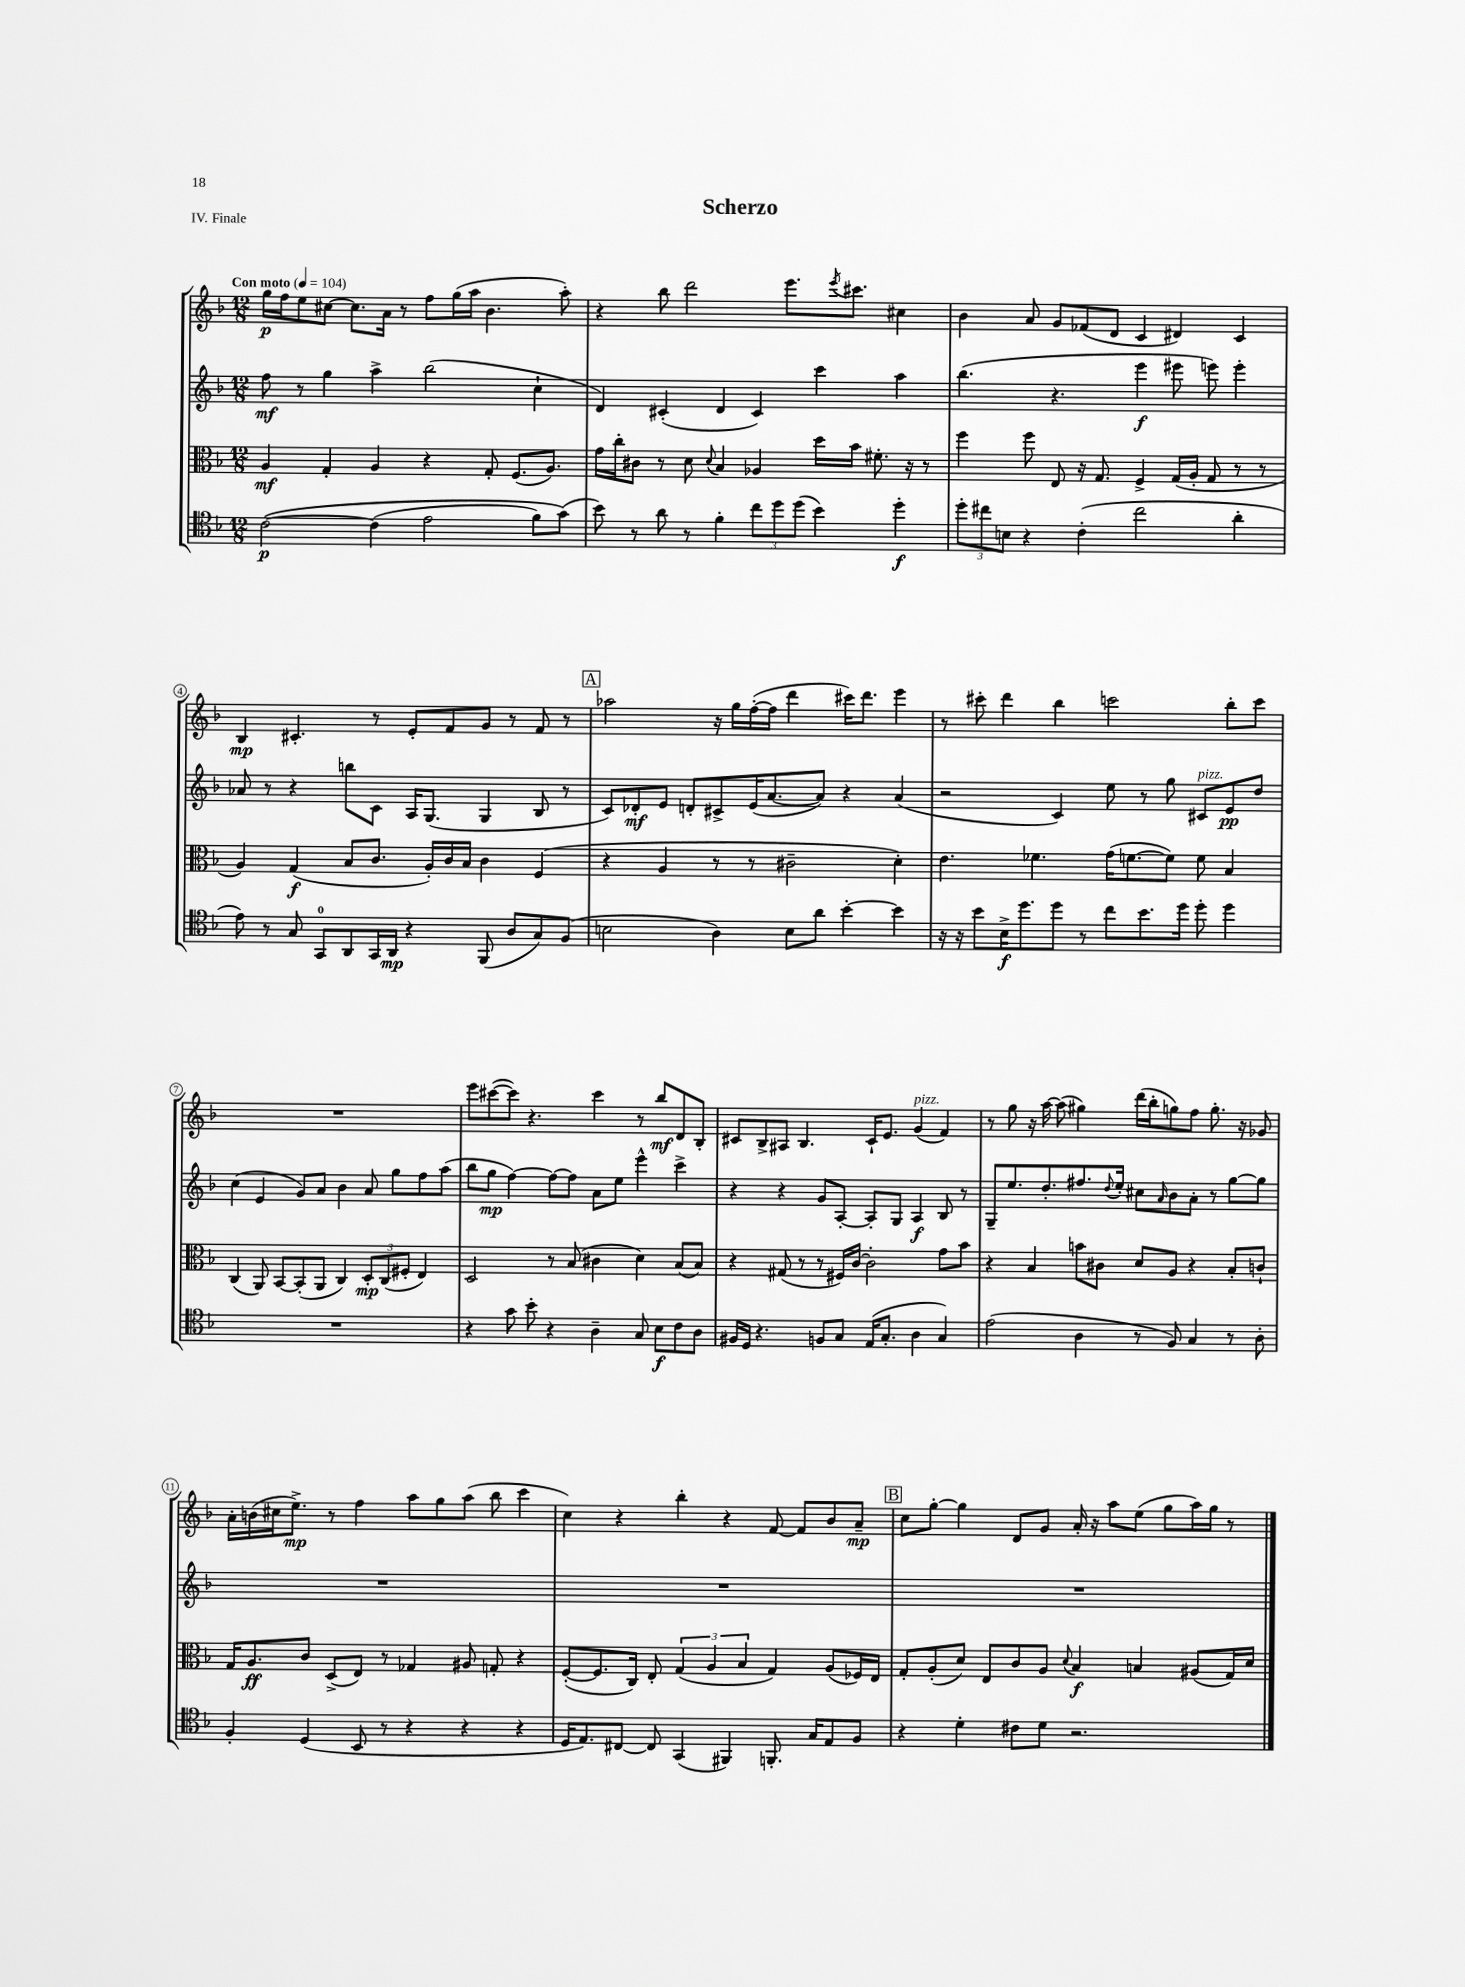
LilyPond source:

\header { title = "Scherzo" piece = "IV. Finale" }
<<
\new StaffGroup <<
\new Staff = "s0" {
    \clef treble \key f \major \numericTimeSignature \time 12/8 \tempo "Con moto" 4 = 104
    g''16\p f''16 e''8 cis''8~ cis''8. a'16 r8 f''8 g''16( a''16 bes'4. a''8-.) |
    r4 bes''8 d'''2 e'''8. \acciaccatura { e'''8 } cis'''8. cis''4 |
    bes'4 a'8 g'8 fes'8( d'8 c'4 dis'4) c'4 |
    bes4\mp cis'4.-. r8 e'8-. f'8 g'8 r8 f'8 r8 |
    \mark \markup { \box "A" } aes''2 r16 g''16 f''16~-.( f''16 d'''4 cis'''16) d'''8. e'''4 |
    r8 cis'''8-. d'''4 bes''4 c'''2 bes''8-. c'''8 |
    R1. |
    e'''8 cis'''8~( cis'''8) r4. cis'''4 r8 bes''8\mf d'8 bes8-. |
    cis'8 bes8-> ais8 bes4. cis'16-! e'8. g'4^\markup { \italic "pizz." }( f'4) |
    r8 g''8 r16 a''16~ a''8( gis''4) d'''16( bes''16-. g''8) f''8 g''8.-. r16 ges'8 |
    a'16-. b'16( cis''16 e''8.->\mp) r8 f''4 a''8 g''8 a''8( bes''8 c'''4 |
    c''4) r4 bes''4-. r4 f'8~ f'8 bes'8 a'8--\mp |
    \mark \markup { \box "B" } c''8 g''8~-. g''4 d'8 g'8 a'16-. r16 a''8 e''8( g''8 a''16) g''16 r8 \bar "|." |
}
\new Staff = "s1" {
    \clef treble \key f \major \numericTimeSignature \time 12/8
    f''8\mf r8 g''4 a''4-> bes''2( c''4-! |
    d'4) cis'4-.( d'4 cis'4) c'''4 a''4 |
    bes''4.( r4. e'''4\f eis'''8 e'''8) e'''4-. |
    aes'8 r8 r4 b''8 c'8 a16 g8.( g4 bes8 r8 |
    \mark \markup { \box "A" } c'8) des'8-.\mf e'8 d'8-. cis'8-> e'16( a'8.~ a'8) r4 a'4( |
    r2 c'4) e''8 r8 g''8 cis'8^\markup { \italic "pizz." } e'8\pp d''8 |
    c''4( e'4 g'8) a'8 bes'4 a'8 g''8 f''8 a''8( |
    bes''8 g''8\mp f''4~) f''8~ f''8 a'8 e''8 e'''4-^ c'''4-> |
    r4 r4 g'8 a8~-. a8-. g8 a4\f bes8 r8 |
    g8-- e''8. d''8.-. fis''8. \appoggiatura { d''8 } e''16-. cis''8 \grace { a'16 } bes'8 a'8-. r8 g''8~ g''8 |
    R1. |
    R1. |
    \mark \markup { \box "B" } R1. \bar "|." |
}
\new Staff = "s2" {
    \clef alto \key f \major \numericTimeSignature \time 12/8
    a4\mf g4-. a4 r4 g8-. f8.( a8.) |
    g'16 c''16-. cis'8 r8 d'8 \appoggiatura { d'8 } bes4 aes4 d''16 bes'16 fis'8.-. r16 r8 |
    f''4 f''8 e8 r16 g8. f4-> g16( a16-. g8 r8 r8 |
    a4) g4\f( bes8 c'8. a16-.) c'16 bes16 c'4 f4( |
    \mark \markup { \box "A" } r4 a4 r8 r8 cis'2-- d'4-.) |
    e'4. fes'4. g'16( f'8.~ f'8) f'8 bes4 |
    c4( a,8) bes,8~ bes,8-.( a,8 c4) \tuplet 3/2 { d8-.\mp c8( fis8-. } e4) |
    d2 r8 bes8( cis'4 d'4) bes8( bes8) |
    r4 gis8( r8 r8 fis16) c'16~ c'2-. g'8 bes'8 |
    r4 bes4 b'8 cis'8 d'8 a8 r4 bes8-. c'8-! |
    g16 a8.\ff c'8 d8->( e8) r8 ges4 ais8 g8-. r4 |
    f8~-.( f8. c16) e8-. \tuplet 3/2 { g4( a4 bes4 } g4) a8( fes16) e16 |
    \mark \markup { \box "B" } g8-. a8-.( d'8) e8 c'8 a8 \appoggiatura { d'8 } bes4\f b4 ais8( g16) d'16 \bar "|." |
}
\new Staff = "s3" {
    \clef tenor \key f \major \numericTimeSignature \time 12/8
    c'2~\p\( c'4( e'2 f'8) g'8(\) |
    bes'8) r8 a'8 r8 f'4-. \tuplet 3/2 { c''8 d''8 d''8( } bes'4) d''4-.\f |
    \tuplet 3/2 { d''8-. cis''8 b8 } r4 c'4-.( cis''2 a'4-. |
    e'8) r8 g8 g,8-0 a,8 g,16 a,16\mp r4 f,8( a8 g8) f8( |
    \mark \markup { \box "A" } b2 a4) b8 a'8 bes'4~-. bes'4 |
    r16 r16 bes'8 bes16->\f d''8. d''8 r8 c''8 bes'8. d''16 d''8-. d''4 |
    R1. |
    r4 g'8 bes'8-. r4 a4-- g8 bes8\f c'8 a8 |
    fis16 d16 r4. f8 g8 e16( g8.-. a4 g4) |
    e'2( a4 r8 f8) g4 r8 a8-. |
    f4-. d4( bes,8 r8 r4 r4 r4 |
    d16 e8.) cis8~ cis8 g,4( fis,4) f,8.-. g16 e8 f8 |
    \mark \markup { \box "B" } r4 d'4-. cis'8 d'8 r2. \bar "|." |
}
>>
>>
\layout { \context { \Score \override BarNumber.stencil = #(make-stencil-circler 0.1 0.3 ly:text-interface::print) } }
